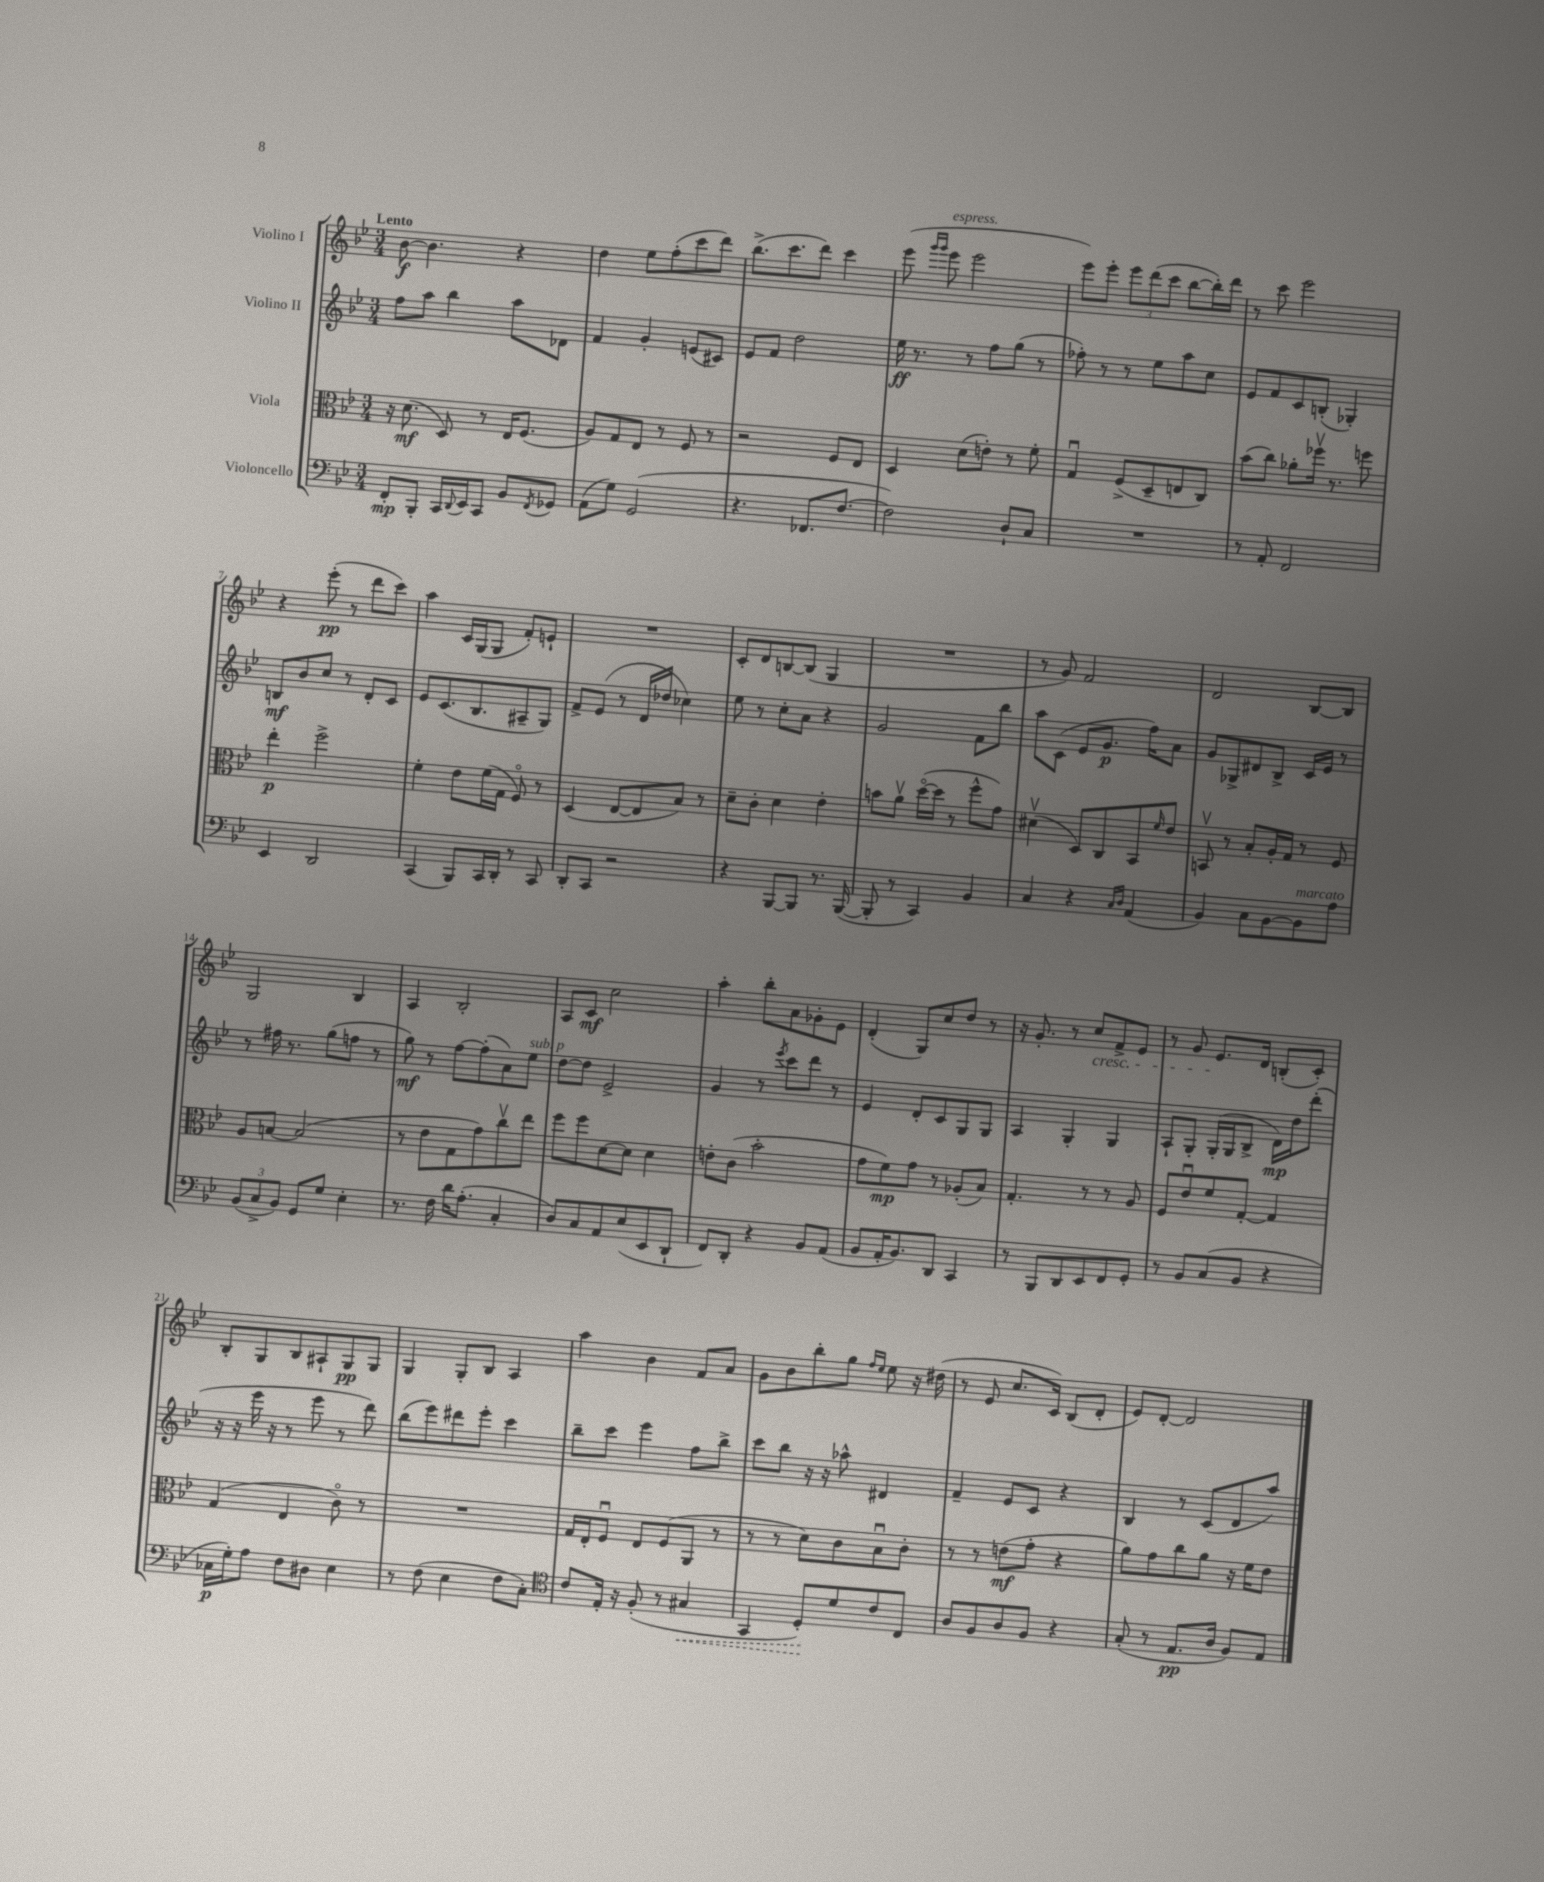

**kern	**kern	**kern	**kern
*staff4	*staff3	*staff2	*staff1
*clefF4	*clefC3	*clefG2	*clefG2
*k[b-e-]	*k[b-e-]	*k[b-e-]	*k[b-e-]
*M3/4	*M3/4	*M3/4	*M3/4
8FF'	16r	8ff	[8b-
.	(8.d	.	.
8BBB-'	.	8aa	4.b-]
16CC	8D)	4bb-	.
8qqDD	.	.	.
16EE-	.	.	.
8CC	8r	.	.
8BB-	16E-	8aa	4r
.	(8.F	.	.
8qFF	.	.	.
8GG-	.	8d-	.
=	=	=	=
(8AA	8A)	4f	4dd
8G)	8G	.	.
(2GG	8E-	4g'	8ee-
.	8r	.	(8ff'
.	8F	(8e	8ccc
.	8r	8c#)	8ddd)
=	=	=	=
4.r	2r	8e-	(8.bb-^
.	.	8f	.
.	.	.	8.ccc
.	.	2dd	.
8.FF-	.	.	8ddd)
.	8F	.	4ccc
[8.F	.	.	.
.	8E-	.	.
=	=	=	=
2F])	4D	16ee-	(8eee-
.	.	8.r	.
.	.	.	16qqggg
.	.	.	16qqggg
.	.	.	8eee-
.	(8d	8r	2eee-
.	8e')	8ff	.
8D`	8r	(8gg	.
8C	8f'	8r	.
=	=	=	=
2.r	4Gu	8ff-')	8eee-)
.	.	8r	8eee-'
.	(8F^	8r	12eee-
.	.	.	(12ddd
.	8D~	8ee-	.
.	.	.	12ccc
.	8E	8aa	[8bb-
.	8C)	8cc	16bb-'])
.	.	.	16ddd
=	=	=	=
8r	(8b-	8e-	8r
8AA'	8cc)	8f	8ccc
2FF	8a-'	8c	2eee-
.	16ff-v	(8B'	.
.	8.r	.	.
.	.	4G-')	.
.	8ff	.	.
=	=	=	=
4EE-	4ee-'	8B	4r
.	.	8b-	.
2DD	2ff^	8cc	(8eee-'
.	.	8r	8r
.	.	8d'	8ddd
.	.	8c	8ccc)
=	=	=	=
(4CC	4f'	8e-	4aa
.	.	(8.c	.
8BBB-)	8e-	.	16c
.	.	8.B-	(16G
16CC	(16f	.	8G
16DD'	16G	.	.
8r	8Fo)	8A#~	8f')
8CC	8r	8G)	8e`
=	=	=	=
8DD'	(4D	8f^	2.r
8CC	.	(8e-	.
2r	[8E-	8r	.
.	8E-]	16d	.
.	.	16dd-	.
.	8B-)	4cc-)	.
.	8r	.	.
=	=	=	=
4r	8d~	8ee-	8c'
.	8c'	8r	8d
[8BBB-	4d	8cc'	[8B
8BBB-]	.	8a	(8B]
8.r	4e-'	4r	4G
([16BBB-	.	.	.
=	=	=	=
8BBB-']	8b	2g	2.r
8r	8av	.	.
4CC)	([16ddo	.	.
.	16dd]	.	.
.	8r	.	.
4BB-	8ff^^	8f	.
.	8g)	8bb-	.
=	=	=	=
4C	(4d#v	8aa	8r
.	.	(8c	8g)
4r	8D)	8e-	2f
.	8C	8.g	.
16qqC	.	.	.
16qqD	.	.	.
(4AA	8BB-	.	.
.	.	16ff)	.
.	16qqf	.	.
.	8e-	8a	.
=	=	=	=
4BB-)	8BBv	8g	2d
.	8r	8G-^	.
8C	8B-'	8d#	.
[8BB-	16A'	8B-^	.
.	16G	.	.
8BB-]	8r	16c	[8B-
.	.	16e-	.
8A	8F	8r	8B-]
=	=	=	=
(12BB-	8A	8r	2G
12C^	.	.	.
.	[8B	16ff#	.
12BB-)	.	.	.
.	.	8.r	.
8GG	(2B]	.	.
8G	.	(8gg	.
4E-'	.	8ff	4B-
.	.	8r	.
=	=	=	=
8.r	8r	8gg)	4A
.	8e-	8r	.
16F	.	.	.
16d	8G	[8ff	2B-'
(8.A'	.	.	.
.	8g)	(8ff']	.
4C'	8ccv	8a)	.
.	8ee-	8ee-	.
=	=	=	=
8D)	8ff	[8dd	8A
8C	8ff	8dd]	8c
8AA	[8d	2e-^	2cc
(8E-	8d]	.	.
8EE-	4d	.	.
8DD`	.	.	.
=	=	=	=
8FF)	8e'	4g	4aa'
8DD'	(8c	.	.
4r	2b-'	8r	8bb-'
.	.	8qeee-	.
.	.	8ccc	8a
8BB-	.	8ddd	8g-'
(8AA	.	8r	8e-
=	=	=	=
8BB-	8g	4e-	(4d'
16AA'	8f)	.	.
8.BB-)	.	.	.
.	8g	8d'	8G)
8DD	8r	8c	8cc
4CC	(8A-'	8G	8dd
.	8B-)	8G	8r
=	=	=	=
8r	4.G'	4A	16r
.	.	.	8.g'
8BBB-	.	.	.
8DD	.	4G'	8r
8EE-	8r	.	8cc
8FF	8r	4G	8f^
8GG'	8A	.	8e-
=	=	=	=
8r	8F	8A`	8r
8BB-	8e-u	8G'	8g
(8C	8f	(16G'	8.e-
.	.	16G	.
8BB-	[8G'	8B-^	.
.	.	.	16d
4r	4G]	16d)	(8B'
.	.	16dd	.
.	.	(8ddd'	8c')
=	=	=	=
16C-	(4G	16r	8B-'
16G')	.	16r	.
8A	.	16eee-	8G
.	.	16r	.
8F	4E-	8r	8B-
8D#	.	8eee-	8A#`
4E-	8co)	8r	8G
.	8r	8ddd)	8G
=	=	=	=
8r	2.r	(8bb-	4G
(8F	.	8eee-)	.
4E-	.	8ddd#	8G'
.	.	8eee-'	8B-
8F	.	4ccc	4A
8C')	.	.	.
=	=	=	=
*clefC4	*	*	*
8c	16G	8bb-~	4aa
.	16E-'	.	.
16E-'	8Fu	8ccc	.
16r	.	.	.
(8F'	8E-	4eee-	4b-
8r	(8F	.	.
4G#	8AA	8ff	8f
.	8r	8bb-^	8a
=	=	=	=
4GG	8r	8ccc	8g
.	8r	8bb-	8b-
8D')	8d)	16r	8bb-'
.	.	16r	.
8d	8c	8aa-^^	8gg
.	.	.	16qqff
.	.	.	16qqee-
8c	8B-u	4d#	8ee-
8C	8c'	.	16r
.	.	.	(16dd#
=	=	=	=
8A	8r	4f~	8r
8F	8r	.	8e-
8A	(8e	8e-	8.cc
8F	8g'	8c	.
.	.	.	16c)
4r	4r	4r	(8B-
.	.	.	8d'
=	=	=	=
(8G'	8a)	4B-	8e-)
8r	8g	.	[8d'
8.E-	8cc	8r	2d]
.	8a	(8c	.
16A	.	.	.
8F)	16r	8d	.
.	16f	.	.
8E-	8e-	8aa)	.
==	==	==	==
*-	*-	*-	*-
